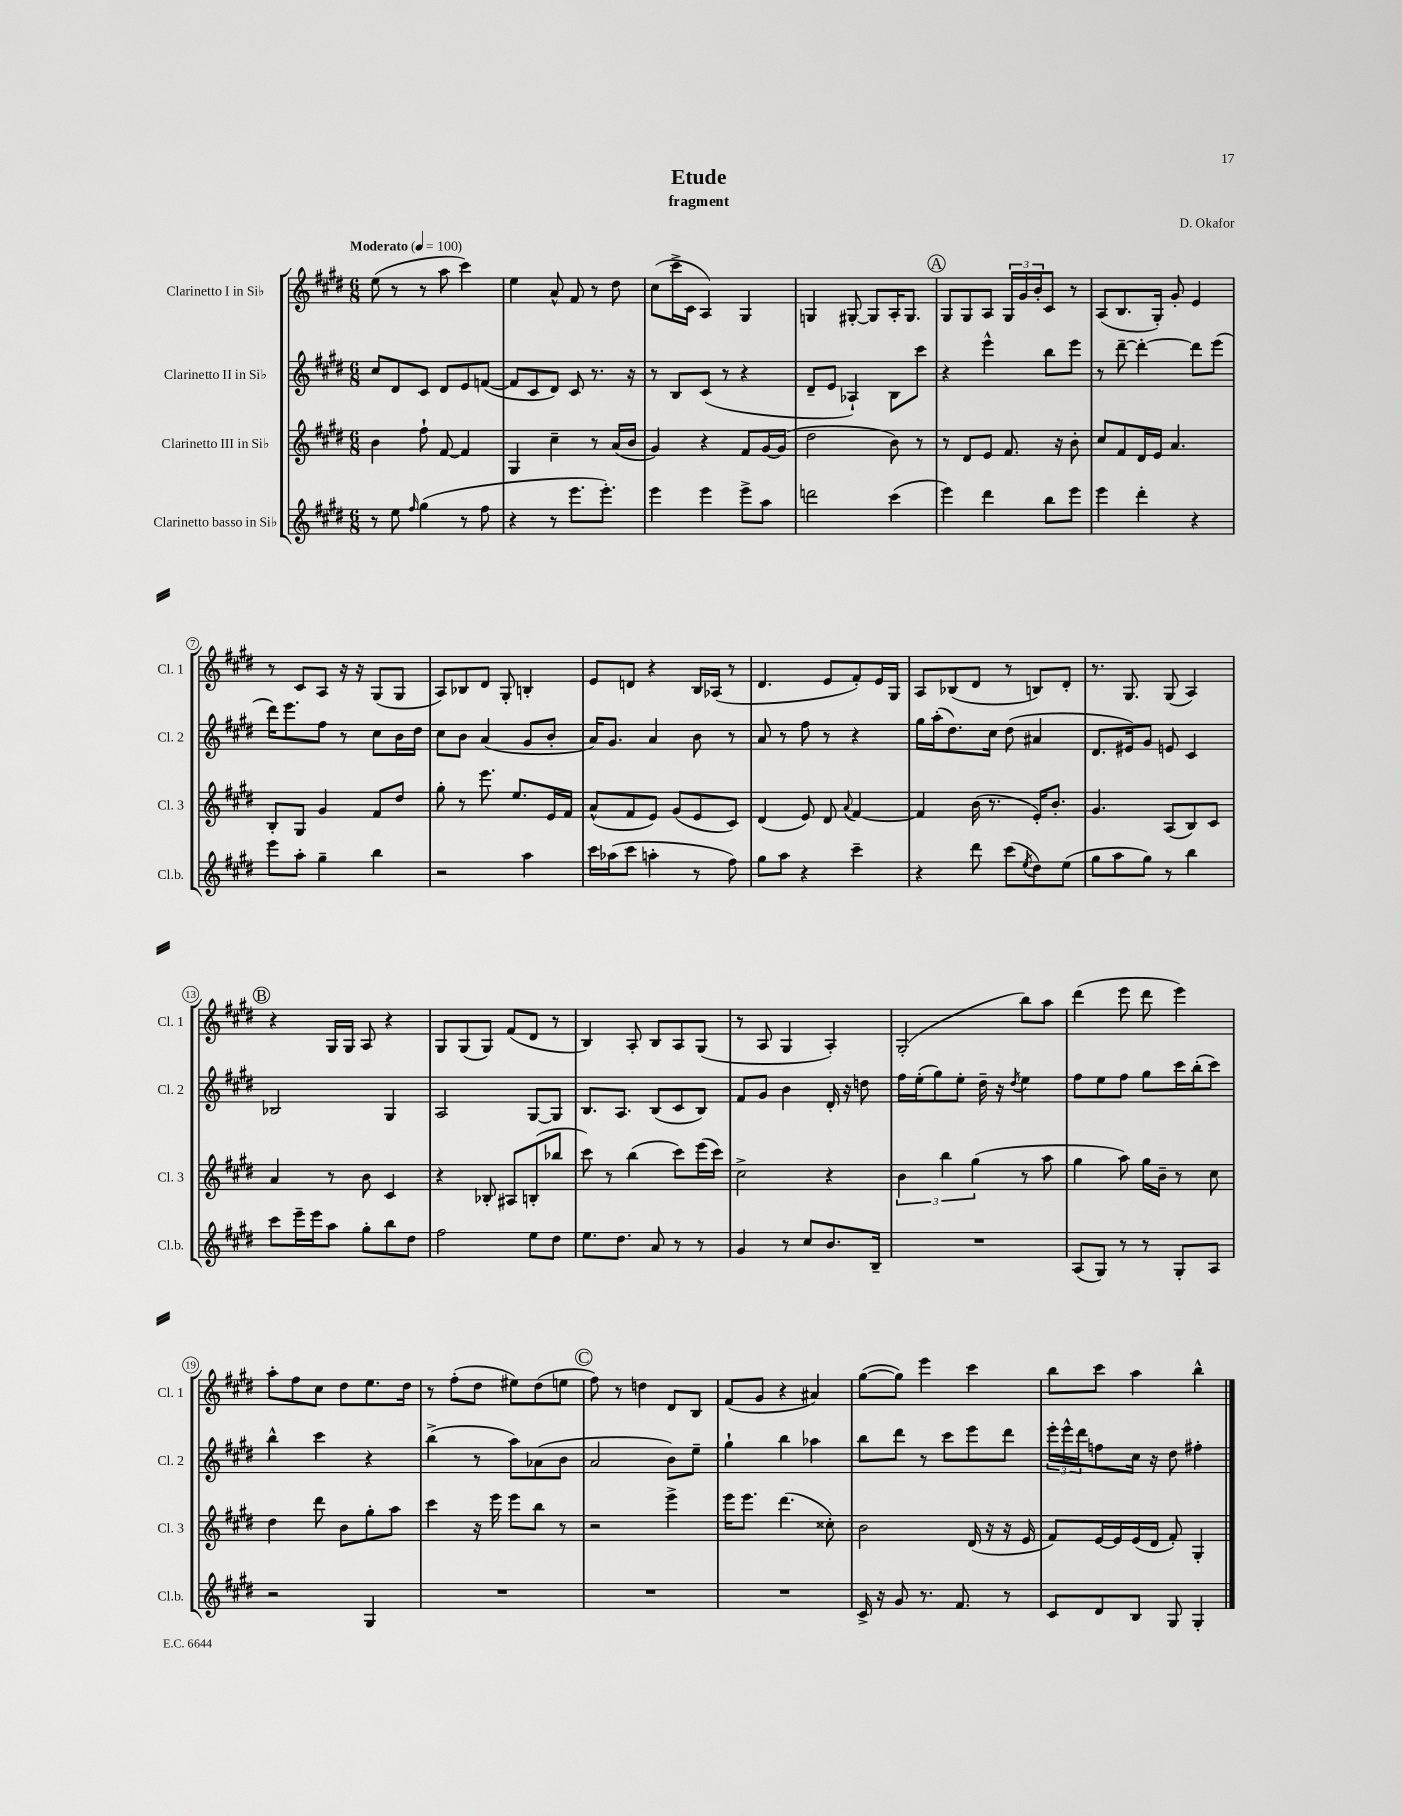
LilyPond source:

\header { title = "Etude" composer = "D. Okafor" subtitle = "fragment" }
<<
\new StaffGroup <<
\new Staff = "s0" \with { instrumentName = "Clarinetto I in Sib" shortInstrumentName = "Cl. 1" } {
    \clef treble \key e \major \numericTimeSignature \time 6/8 \tempo "Moderato" 4 = 100
    e''8( r8 r8 a''8 cis'''4) |
    e''4 a'8-^ fis'8 r8 dis''8 |
    cis''8( cis'''16-> cis'16 a4) gis4 |
    g4 gis8~-. gis8 a16-. gis8. |
    \mark \markup { \circle "A" } gis8 gis8 a8 \tuplet 3/2 { gis16 gis'16 b'16-. } cis'8 r8 |
    a8( b8. gis16-.) gis'8-. e'4 |
    r8 cis'8 a8 r16 r16 gis8( gis8 |
    a8) bes8 dis'8 gis8-. b4-. |
    e'8 d'8 r4 b16 aes16( r8 |
    dis'4. e'8 fis'8-.) e'16 gis16 |
    a8 bes8( dis'8 r8 b8) dis'8-. |
    r8. gis8. gis8( a4) |
    \mark \markup { \circle "B" } r4 gis16 gis16 a8 r4 |
    gis8 gis8( gis8) fis'8( dis'8 r8 |
    b4) a8-. b8 a8 gis8( |
    r8 a8 gis4 a4-.) |
    gis2-.( b''8) a''8 |
    dis'''4( e'''8 dis'''8 e'''4) |
    a''8-. fis''8 cis''8 dis''8 e''8. dis''16 |
    r8 fis''8-.( dis''8 eis''8) dis''8( e''8 |
    \mark \markup { \circle "C" } fis''8) r8 d''4 dis'8 b8 |
    fis'8( gis'8 r4 ais'4) |
    gis''8~( gis''8) e'''4 cis'''4 |
    b''8 cis'''8 a''4 b''4-^ \bar "|." |
}
\new Staff = "s1" \with { instrumentName = "Clarinetto II in Sib" shortInstrumentName = "Cl. 2" } {
    \clef treble \key e \major \numericTimeSignature \time 6/8
    cis''8 dis'8 cis'8 dis'8 e'8 f'8~( |
    f'8 cis'8 dis'8) cis'8 r8. r16 |
    r8 b8 cis'8( r8 r4 |
    dis'8-- e'8 aes4-!) b8 cis'''8 |
    \mark \markup { \circle "A" } r4 e'''4-^ b''8 e'''8 |
    r8 dis'''8~-- dis'''4~-. dis'''8 e'''8( |
    dis'''16) e'''8. fis''8 r8 cis''8 b'16 dis''16 |
    cis''8 b'8 a'4( gis'8 b'8-. |
    a'16) gis'8. a'4 b'8 r8 |
    a'8 r8 fis''8 r8 r4 |
    gis''16 a''16-.( dis''8.) cis''16 dis''8( ais'4 |
    dis'8. eis'16) gis'8 e'8 cis'4 |
    \mark \markup { \circle "B" } bes2 gis4 |
    a2 gis8~ gis8 |
    b8. a8. b8( cis'8 b8) |
    fis'8 gis'8 b'4 dis'16-. r16 d''8 |
    fis''16 e''16-.( gis''8) e''8-. dis''16-- r16 \acciaccatura { dis''8 } e''4 |
    fis''8 e''8 fis''8 gis''8 cis'''16 b''16-.( cis'''8) |
    b''4-^ cis'''4 r4 |
    b''4->( r8 a''8) aes'8( b'8 |
    \mark \markup { \circle "C" } a'2 b'8) e''8-- |
    gis''4-! b''4 aes''4 |
    b''8 dis'''8 r8 cis'''8 e'''8 dis'''8 |
    \tuplet 3/2 { e'''16-. e'''16-^ dis'''16 } f''8 cis''16 r16 dis''8 fis''4-. \bar "|." |
}
\new Staff = "s2" \with { instrumentName = "Clarinetto III in Sib" shortInstrumentName = "Cl. 3" } {
    \clef treble \key e \major \numericTimeSignature \time 6/8
    b'4 fis''8-! fis'8~ fis'4 |
    gis4 cis''4-- r8 a'16( b'16 |
    gis'4) r4 fis'8 gis'16~ gis'16( |
    dis''2 b'8) r8 |
    \mark \markup { \circle "A" } r8 dis'8 e'8 fis'8. r16 b'8-. |
    cis''8 fis'8 dis'16 e'16 a'4. |
    b8-. gis8 gis'4 fis'8 dis''8 |
    gis''8-. r8 e'''8. e''8. e'16 fis'16 |
    a'8-^( fis'8 e'8) gis'8( e'8 cis'8) |
    dis'4( e'8) dis'8 \appoggiatura { a'8 } fis'4~ |
    fis'4 b'16( r8. e'16-.) b'8.-. |
    gis'4. a8( b8) cis'8 |
    \mark \markup { \circle "B" } a'4 r8 b'8 cis'4 |
    r4 bes8-. ais8 b8-.( bes''8 |
    cis'''8) r8 b''4( cis'''8) e'''16( cis'''16) |
    cis''2-> r4 |
    \tuplet 3/2 { b'4 b''4 gis''4( } r8 a''8 |
    gis''4 a''8) gis''16 b'16-- r8 cis''8 |
    dis''4 dis'''8 b'8 gis''8-. a''8 |
    cis'''4 r16 e'''16 e'''8 b''8 r8 |
    \mark \markup { \circle "C" } r2 e'''4-> |
    e'''16 e'''8. dis'''4.( cisis''8-.) |
    b'2 dis'16( r16 r16 e'16 |
    fis'8) e'16~ e'16 e'16( dis'16 fis'8-.) gis4-. \bar "|." |
}
\new Staff = "s3" \with { instrumentName = "Clarinetto basso in Sib" shortInstrumentName = "Cl.b." } {
    \clef treble \key e \major \numericTimeSignature \time 6/8
    r8 e''8 \grace { fis''16 } gis''4( r8 fis''8 |
    r4 r8 e'''8. e'''8.-.) |
    e'''4 e'''4 e'''8-> a''8 |
    d'''2 cis'''4( |
    \mark \markup { \circle "A" } e'''4) dis'''4 b''8 e'''8 |
    e'''4 dis'''4-. r4 |
    e'''8 a''8-. gis''4-- b''4 |
    r2 a''4 |
    cis'''16 aes''16( cis'''8 a''4-. r8 fis''8) |
    gis''8 a''8 r4 cis'''4-- |
    r4 dis'''8 cis'''8( \acciaccatura { e''8 } dis''8) e''8( |
    gis''8 a''8 gis''8) r8 b''4 |
    \mark \markup { \circle "B" } cis'''8 e'''16-- e'''16 a''8 gis''8-. b''8 dis''8 |
    fis''2 e''8 dis''8 |
    e''8. dis''8. a'8 r8 r8 |
    gis'4 r8 cis''8 b'8. b16-- |
    R2. |
    a8( gis8) r8 r8 gis8-. a8 |
    r2 gis4 |
    R2. |
    \mark \markup { \circle "C" } R2. |
    R2. |
    cis'16-> r16 gis'8 r8. fis'8. r8 |
    cis'8 dis'8 b8 gis8 gis4-. \bar "|." |
}
>>
>>
\layout { \context { \Score \override BarNumber.stencil = #(make-stencil-circler 0.1 0.3 ly:text-interface::print) } }
